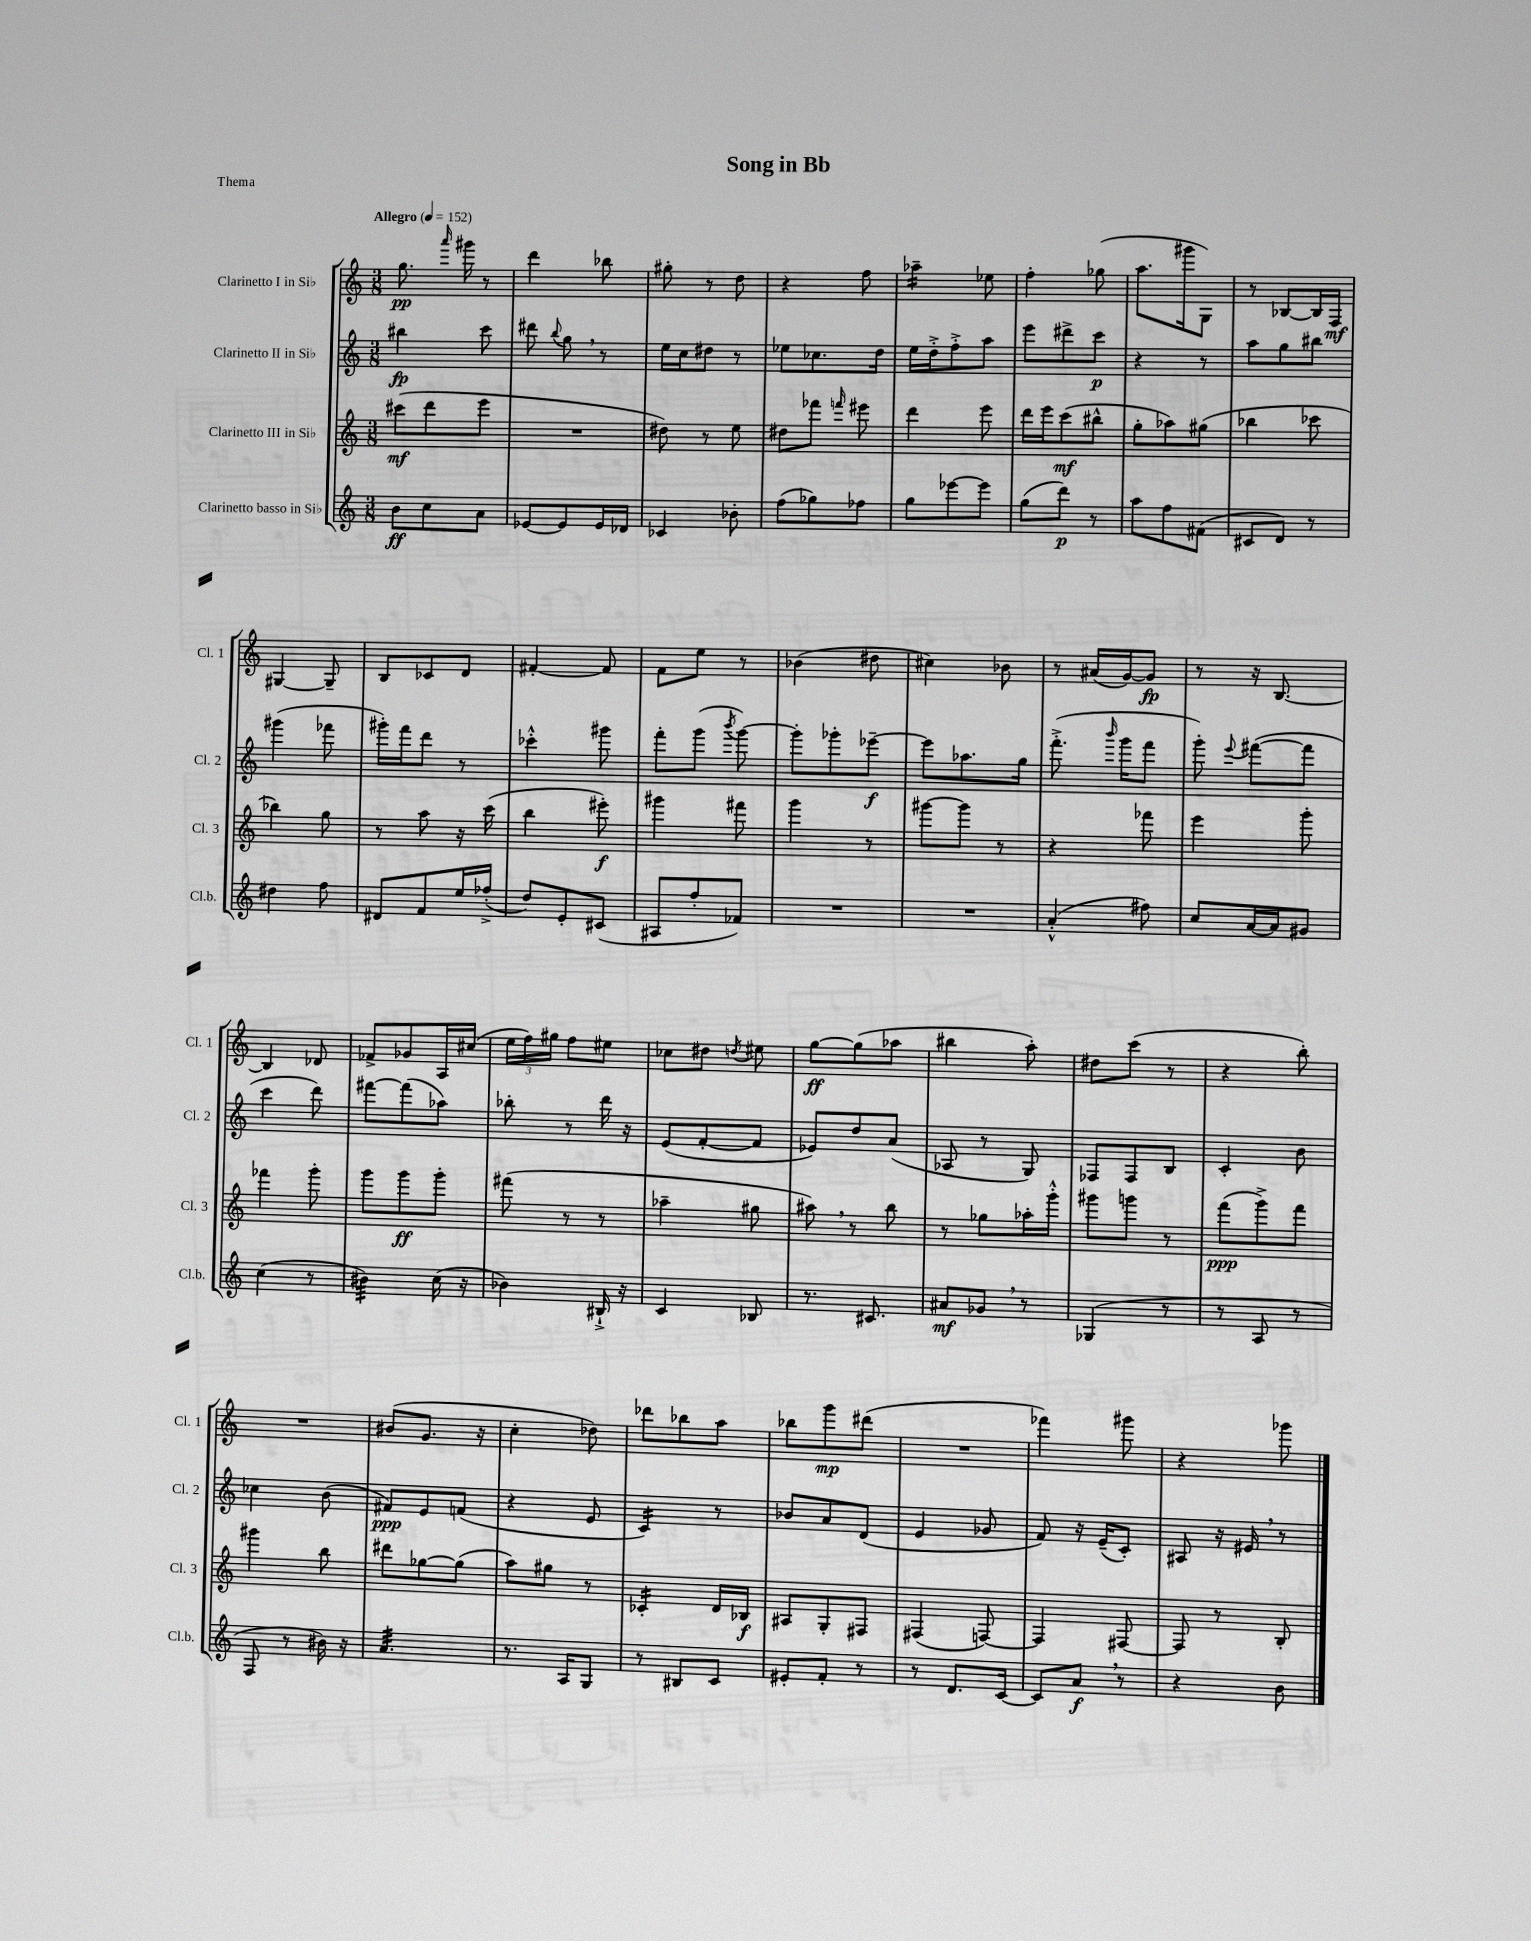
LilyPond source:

\header { title = "Song in Bb" piece = "Thema" }
<<
\new StaffGroup <<
\new Staff = "s0" \with { instrumentName = "Clarinetto I in Sib" shortInstrumentName = "Cl. 1" } {
    \clef treble \key c \major \numericTimeSignature \time 3/8 \tempo "Allegro" 4 = 152
    \autoBeamOff g''8.\pp \grace { a'''16 } gis'''16 r8 |
    d'''4 bes''8 |
    gis''8-. r8 d''8 |
    r4 f''8 |
    aes''4:16-- ees''8 |
    f''4-. ges''8( |
    a''8.[ gis'''16 g8]) |
    r8 bes8[~ bes16 f16]\mf |
    gis4~ gis8-- |
    b8[ ces'8 d'8] |
    fis'4~-. fis'8 |
    f'8[ e''8] r8 |
    bes'4( dis''8 |
    cis''4) bes'8 |
    r8 ais'16[( g'16~) g'8]\fp |
    r8 r16 b8.~ |
    b4 des'8 |
    fes'8[-> ges'8 a16 cis''16]( |
    \tuplet 3/2 { e''16[ f''16) gis''16] } f''8[ eis''8] |
    ces''8[ dis''8] \acciaccatura { d''8 } eis''8 |
    g''8[~\ff g''8( aes''8] |
    bis''4 a''8-.) |
    dis''8[ c'''8]( r8 |
    r4 b''8-.) |
    R4. |
    bis'8[( g'8.] r16 |
    c''4-. des''8) |
    des'''8[ bes''8 a''8] |
    bes''8[ g'''8\mp dis'''8]( |
    R4. |
    fes'''4) gis'''8 |
    r4 ges'''8 \bar "|." |
}
\new Staff = "s1" \with { instrumentName = "Clarinetto II in Sib" shortInstrumentName = "Cl. 2" } {
    \clef treble \key c \major \numericTimeSignature \time 3/8
    \autoBeamOff bis''4\fp c'''8 |
    dis'''8 \appoggiatura { b''8 } g''8 \breathe r8 |
    e''16[ c''16 dis''8] r8 |
    ees''8[ ces''8. d''16] |
    e''16[ d''16-.-> f''8-.-> a''8] |
    e'''8[ dis'''8-> c'''8]\p |
    r4 r8 |
    a''8[ g''8 bis''8] |
    gis'''4( fes'''8 |
    gis'''16[-.) f'''16 d'''8] r8 |
    ces'''4-.-^ gis'''8 |
    f'''8[-. g'''8]( \acciaccatura { b'''8 } g'''8~) |
    g'''8[-. ges'''8-. ees'''8]~--\f |
    ees'''8[ aes''8. g''16] |
    f'''8.-.->( \grace { b'''16 } g'''16[ f'''8] |
    g'''8-.) \appoggiatura { e'''8 } fis'''8[~( fis'''8] |
    c'''4 d'''8) |
    fis'''8[~ fis'''8( aes''8]) |
    bes''8-. r8 d'''16 r16 |
    e'8[( f'8~-. f'8] |
    ees'8[) d''8 a'8]( |
    aes8 r8 g8) |
    fes8[ fes8 b8] |
    c'4-. b'8 |
    ces''4 b'8( |
    fis'8[\ppp) e'8 f'8]( |
    r4 e'8 |
    c'4:16) r8 |
    bes'8[ a'8 d'8]( |
    e'4 ges'8 |
    f'8) r16 e'16[--( c'8]-.) |
    ais8 r16 eis'16 \breathe r8 \bar "|." |
}
\new Staff = "s2" \with { instrumentName = "Clarinetto III in Sib" shortInstrumentName = "Cl. 3" } {
    \clef treble \key c \major \numericTimeSignature \time 3/8
    \autoBeamOff cis'''8[\mf( d'''8 e'''8] |
    R4. |
    dis''8) r8 e''8 |
    dis''8[ fes'''8] \grace { f'''16 } eis'''8 |
    d'''4 e'''8 |
    d'''16[ e'''16 c'''8\mf( bis''8]-^ |
    g''8[-. aes''8) gis''8]( |
    bes''4 ces'''8 |
    bes''4) g''8 |
    r8 a''8 r16 c'''16( |
    b''4 eis'''8-.\f) |
    gis'''4 fis'''8 |
    g'''4 r8 |
    gis'''8[~ gis'''8] r8 |
    r4 fes'''8 |
    e'''4 g'''8-. |
    fes'''4 g'''8-. |
    g'''8[ g'''8\ff g'''8]-. |
    fis'''8( r8 r8 |
    aes''4-- gis''8 |
    ais''8) \breathe r8 b''8 |
    r8 ges''8[ aes''16-. g'''16]-.-^ |
    gis'''8[ g'''8] r8 |
    f'''8[\ppp( g'''8->) f'''8] |
    gis'''4 b''8 |
    dis'''8[ ges''8~ ges''8]( |
    a''8[) gis''8] r8 |
    ces'4:16-. d'16[ bes16]\f |
    ais8[ g8-. fis8] |
    fis4( f8~) |
    f4 fis8~ |
    fis8 r8 b8-. \bar "|." |
}
\new Staff = "s3" \with { instrumentName = "Clarinetto basso in Sib" shortInstrumentName = "Cl.b." } {
    \clef treble \key c \major \numericTimeSignature \time 3/8
    \autoBeamOff b'8[\ff c''8 a'8] |
    ees'8[~ ees'8 ees'16 des'16] |
    ces'4 bes'8-. |
    f''8[( ges''8) fes''8] |
    g''8[ ees'''8~ ees'''8] |
    g''8[( d'''8]\p) r8 |
    a''8[ f''8 fis'8]( |
    cis'8[ d'8]) r8 |
    dis''4 f''8 |
    dis'8[ f'8 e''16 fes''16]-.->( |
    d''8[) e'8-. cis'8]( |
    ais8[ f''8-. fes'8]) |
    R4. |
    R4. |
    a'4-.-^( fis''8) |
    c''8[ a'16~ a'16 gis'8] |
    c''4( r8 |
    bis'4:32) c''16( r16 |
    bes'4) bis16-!-> r16 |
    c'4 bes8 |
    r8. cis'8. |
    ais'8[\mf ges'8] \breathe r8 |
    ges4( r8 |
    r8 a8 r8 |
    f8 r8 bis'16) r16 |
    a'4.:32 |
    r8. a16[ g8] |
    r8 bis8[ c'8] |
    eis'8[-. f'8]-. r8 |
    r8 d'8.[ c'16]~ |
    c'8[ a'8]\f \breathe r8 |
    r4 b'8 \bar "|." |
}
>>
>>
\layout { \context { \Score \remove "Bar_number_engraver" } }
